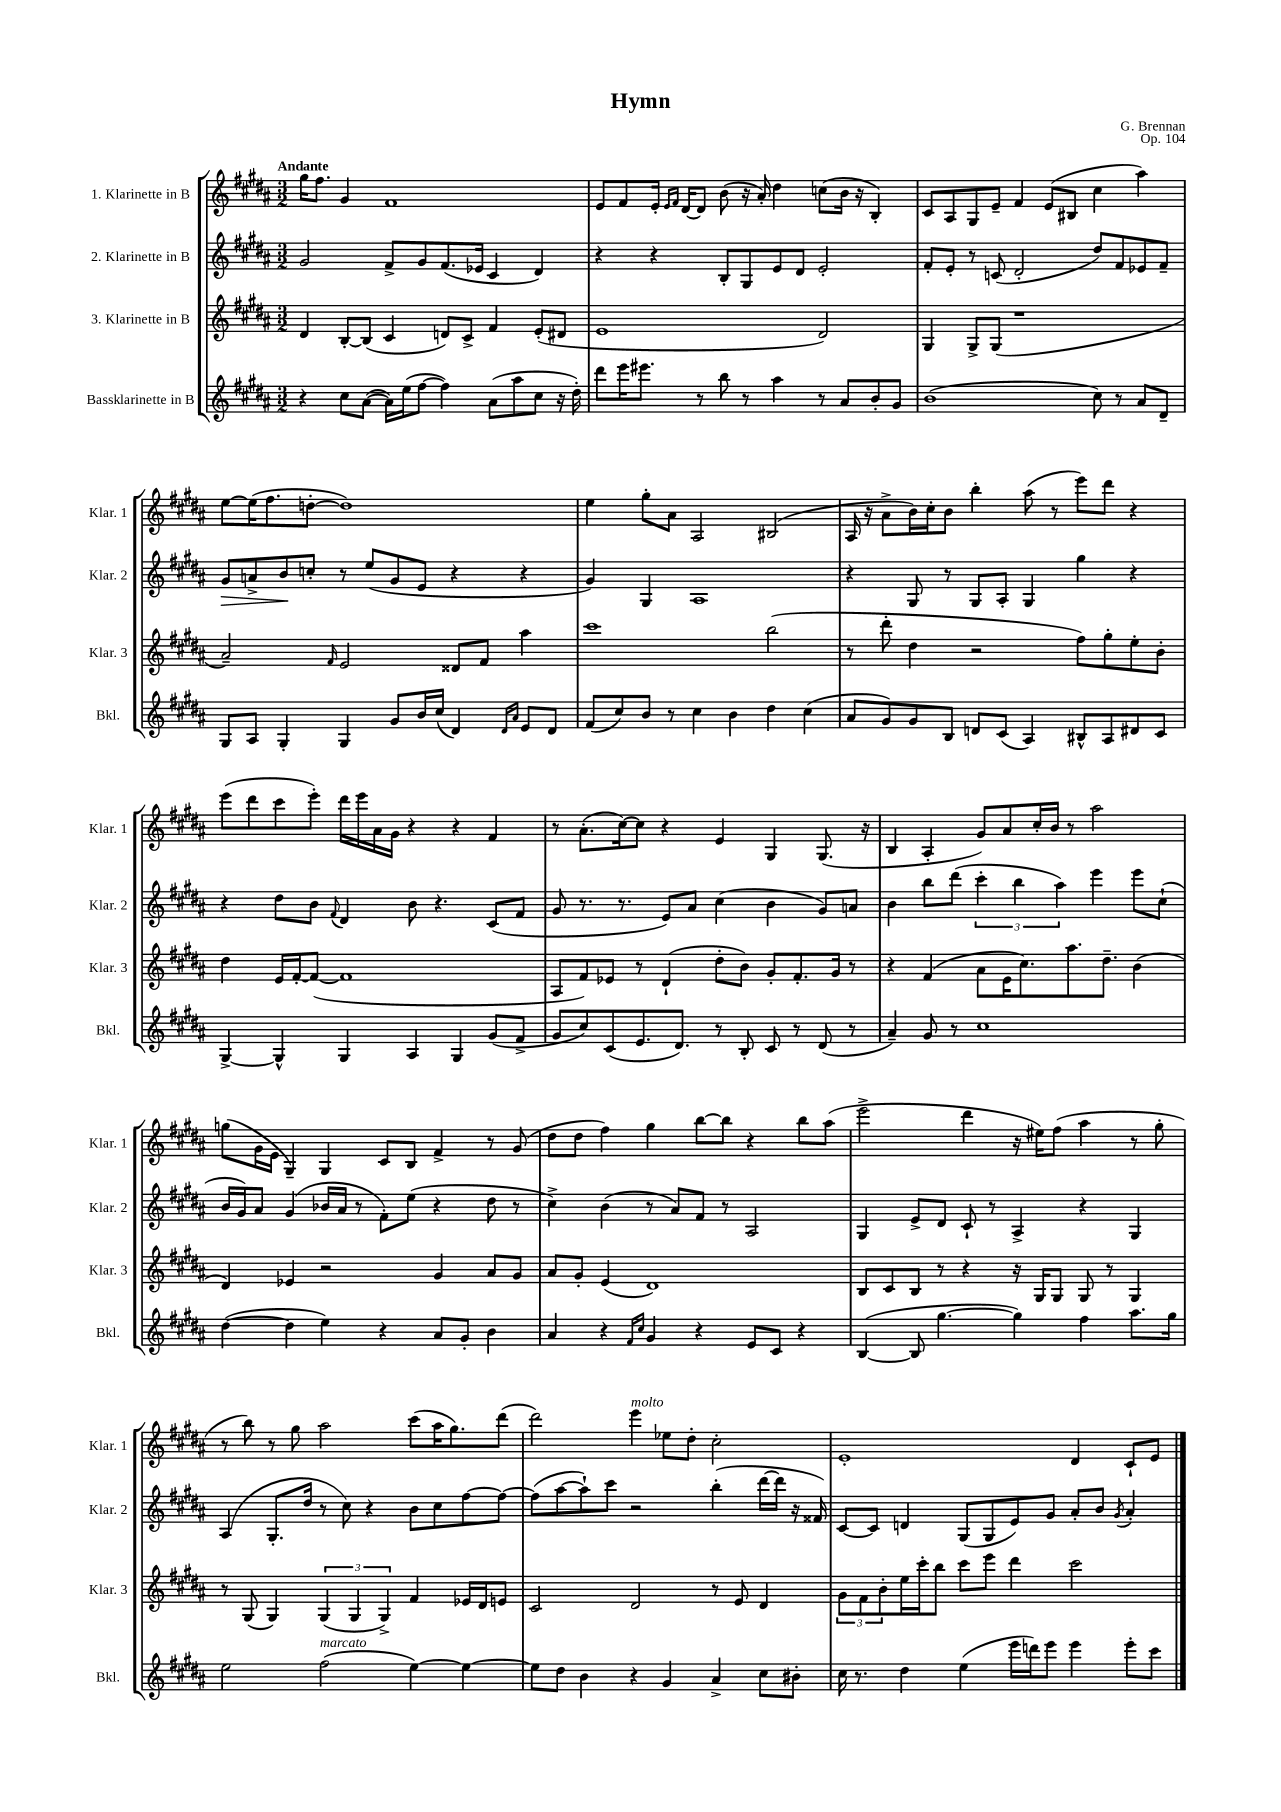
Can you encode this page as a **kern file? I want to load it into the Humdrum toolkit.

**kern	**kern	**kern	**kern
*staff4	*staff3	*staff2	*staff1
*clefG2	*clefG2	*clefG2	*clefG2
*k[f#c#g#d#a#]	*k[f#c#g#d#a#]	*k[f#c#g#d#a#]	*k[f#c#g#d#a#]
*M3/2	*M3/2	*M3/2	*M3/2
4r	4d#/	2g#/	16gg#\LK
.	.	.	8.ff#\J
8cc#\L	[8B'/L	.	4g#/
([8a#\J	(8B/]J	.	.
16a#\]LL)	4c#/	8f#^/L	1f#
(16ee\J	.	.	.
[8ff#\J	.	8g#/	.
4ff#\])	8d/L)	(8.f#/	.
.	8c#^/J	.	.
.	.	16e-/Jk	.
(8a#\L	4f#/	4c#/	.
8aa#\	.	.	.
8cc#\J	(8e'/L	4d#/)	.
16r	8d#/J	.	.
16dd#'\)	.	.	.
=	=	=	=
8ddd#\L	1e	4r	8e/L
16eee\K	.	.	8f#/
8.eee#\J	.	.	.
.	.	4r	16e'/Jk
.	.	.	16qqe/LL
.	.	.	16qqf#/JJ
.	.	.	[16d#/LK
8r	.	.	8d#/]J
8bb\	.	8B'/L	(8b\
8r	.	8G#/	16r
.	.	.	16a#'/)
4aa#\	.	8e/	4dd#\
.	.	8d#/J	.
8r	2d#/)	2e'/	(8cc\L
8a#/L	.	.	16b\Jk
.	.	.	16r
8b'/	.	.	4B'/)
8g#/J	.	.	.
=	=	=	=
(1b	4G#/	8f#'/L	8c#/L
.	.	8e'/J	8A#/
.	8G#^/L	8r	8G#/
.	(8G#/J	(8c/	8e~/J
.	1r	2d#'/	4f#/
.	.	.	(8e/L
.	.	.	8B#/J
8cc#\)	.	8dd#/L)	4cc#\
8r	.	8f#/	.
8a#/L	.	8e-/	4aa#\)
8d#~/J	.	8f#~/J	.
=	=	=	=
8G#/L	2a#~/)	8g#/L	[8ee\L
8A#/J	.	8a^/	(16ee\]K
.	.	.	8.ff#\
4G#'/	.	8b/	.
.	.	8cc'/J	[8dd'\J
.	16qqf#/	.	.
4G#/	2e/	8r	1dd])
.	.	(8ee/L	.
8g#/L	.	8g#/	.
16b/L	.	8e/J	.
(16cc#/JJ	.	.	.
4d#/)	8d##/L	4r	.
.	8f#/J	.	.
16qqd#/LL	.	.	.
16qqa#/JJ	.	.	.
8e/L	4aa#\	4r	.
8d#/J	.	.	.
=	=	=	=
(8f#/L	1ccc#	4g#/)	4ee\
8cc#/)	.	.	.
8b/J	.	4G#/	8gg#'\L
8r	.	.	8a#\J
4cc#\	.	1A#	2A#/
4b\	.	.	.
4dd#\	(2bb\	.	(2B#/
(4cc#\	.	.	.
=	=	=	=
8a#/L	8r	4r	16A#/
.	.	.	16r
8g#/)	8ddd#'\	.	8a#^\L
8g#/	4dd#\	8G#/	16b\L)
.	.	.	16cc#'\J
8B/J	.	8r	8b\J
8d/L	2r	8G#/L	4bb'\
(8c#/J	.	8A#'/J	.
4A#/)	.	4G#/	(8aa#\
.	.	.	8r
8B#^^/L	8ff#\L)	4gg#\	8eee\L)
8A#/	8gg#'\	.	8ddd#\J
8d#/	8ee'\	4r	4r
8c#/J	8b'\J	.	.
=	=	=	=
[4G#^/	4dd#\	4r	(8eee\L
.	.	.	8ddd#\
4G#^^/]	16e/LL	8dd#\L	8ccc#\
.	[16f#'/J	.	.
.	(8f#/_J	8b\J	8eee'\J)
.	.	8qqf#/	.
4G#/	1f#]	4d#/	16ddd#\LL
.	.	.	16eee\
.	.	.	16a#\
.	.	.	16g#\JJ
4A#/	.	8b\	4r
.	.	4.r	.
4G#/	.	.	4r
(8g#/L	.	(8c#/L	4f#/
8f#^/J	.	8f#/J	.
=	=	=	=
8g#/L	8A#/L	8g#/	8r
8cc#/)	8f#/)	8.r	(8.a#'\L
(8c#/	8e-/J	.	.
.	.	8.r	[16cc#\k)
8.e/	8r	.	8cc#\]J
.	(4d#`/	8e/L)	4r
8.d#/J)	.	.	.
.	.	8a#/J	.
8r	8dd#'\L	(4cc#\	4e/
8B'/	8b\J)	.	.
8c#/	8g#'/L	4b\	4G#/
8r	8.f#'/	.	.
(8d#/	.	8g#/L)	(8.G#/
.	16g#/Jk	.	.
8r	8r	8a/J	.
.	.	.	16r
=	=	=	=
4a#~/)	4r	4b\	4B/
8g#/	(4f#/	8bb\L	4A#'/
8r	.	(8ddd#\J	.
1cc#	8a#\L	6ccc#'\	8g#/L)
.	16e\K	.	8a#/
.	.	6bb\	.
.	8.cc#\)	.	.
.	.	.	16cc#'/L
.	.	.	16b/JJ
.	.	6aa#\)	.
.	8.aa#\	.	8r
.	.	4eee\	2aa#\
.	8.dd#~\J	.	.
.	(4b\	8eee\L	.
.	.	(8cc#`\J	.
=	=	=	=
([4dd#\	4d#/)	16b/LL	(8gg\L
.	.	16g#/J)	.
.	.	8a#/J	16g#\L
.	.	.	16e\JJ
4dd#\]	4e-/	(4g#/	4G#~/)
4ee\)	2r	16b-/LL	4G#/
.	.	16a#/JJ	.
.	.	8r	.
4r	.	8f#'\L)	8c#/L
.	.	(8ee\J	8B/J
8a#/L	4g#/	4r	4f#^/
8g#'/J	.	.	.
4b\	8a#/L	8dd#\	8r
.	8g#/J	8r	(8g#/
=	=	=	=
4a#/	8a#/L	4cc#^\)	8dd#\L
.	8g#'/J	.	8dd#\J
4r	(4e/	(4b\	4ff#\)
16qqf#/LL	.	.	.
16qqcc#/JJ	.	.	.
4g#/	1d#)	8r	4gg#\
.	.	8a#/L)	.
4r	.	8f#/J	[8bb\L
.	.	8r	8bb\]J
8e/L	.	2A#/	4r
8c#/J	.	.	.
4r	.	.	8bb\L
.	.	.	(8aa#\J
=	=	=	=
([4B/	8B/L	4G#/	2eee^\
.	8c#/	.	.
8B/]	8B/J	8e^/L	.
[4.gg#\	8r	8d#/J	.
.	4r	8c#`/	4ddd#\
.	.	8r	.
4gg#\])	16r	4A#^/	16r
.	16G#/LK	.	16ee#\LK)
.	8G#/J	.	(8ff#\J
4ff#\	8G#/	4r	4aa#\
.	8r	.	.
8.aa#\L	4G#/	4G#/	8r
.	.	.	8gg#'\
16gg#\Jk	.	.	.
=	=	=	=
2ee\	8r	(4A#/	8r
.	(8G#/	.	8bb\)
.	4G#/)	8.G#'/L	8r
.	.	.	8gg#\
.	.	16dd#/Jk	.
(2ff#\	(6G#/	8r	2aa#\
.	.	8cc#\)	.
.	6G#/	.	.
.	.	4r	.
.	6G#^/)	.	.
[4ee\)	4f#/	8b\L	(8ccc#\L
.	.	8cc#\	16aa#\K
.	.	.	8.gg#\)
4ee\_	16e-/LL	[8ff#\	.
.	16d#/J	.	.
.	8e/J	8ff#\_J	(8ddd#\J
=	=	=	=
8ee\]L	2c#/	(8ff#\]L	2ddd#\)
8dd#\J	.	[8aa#\	.
4b\	.	8aa#`\])	.
.	.	8ccc#\J	.
4r	2d#/	2r	4eee\
4g#/	.	.	8ee-\L
.	.	.	8dd#'\J
4a#^/	8r	(4bb'\	2cc#'\
.	8e/	.	.
8cc#\L	4d#/	[16ddd#\LL	.
.	.	16ddd#\]JJ	.
8b#'\J	.	16r	.
.	.	16f##/)	.
=	=	=	=
16cc#\	12g#\L	[8c#/L	1e'
8.r	.	.	.
.	12f#\	.	.
.	.	8c#/]J	.
.	12b'\	.	.
4dd#\	16ee\L	4d/	.
.	16ccc#'\J	.	.
.	8bb\J	.	.
(4ee\	8ccc#\L	(8G#/L	.
.	8eee\J	8G#/	.
16eee\LL	4ddd#\	8e/)	.
16ddd\J)	.	.	.
8eee\J	.	8g#/J	.
4eee\	2ccc#\	8a#'/L	4d#/
.	.	8b/J	.
.	.	8qg#/	.
8eee'\L	.	4a#'/	8c#`/L
8ccc#\J	.	.	8e/J
==	==	==	==
*-	*-	*-	*-
